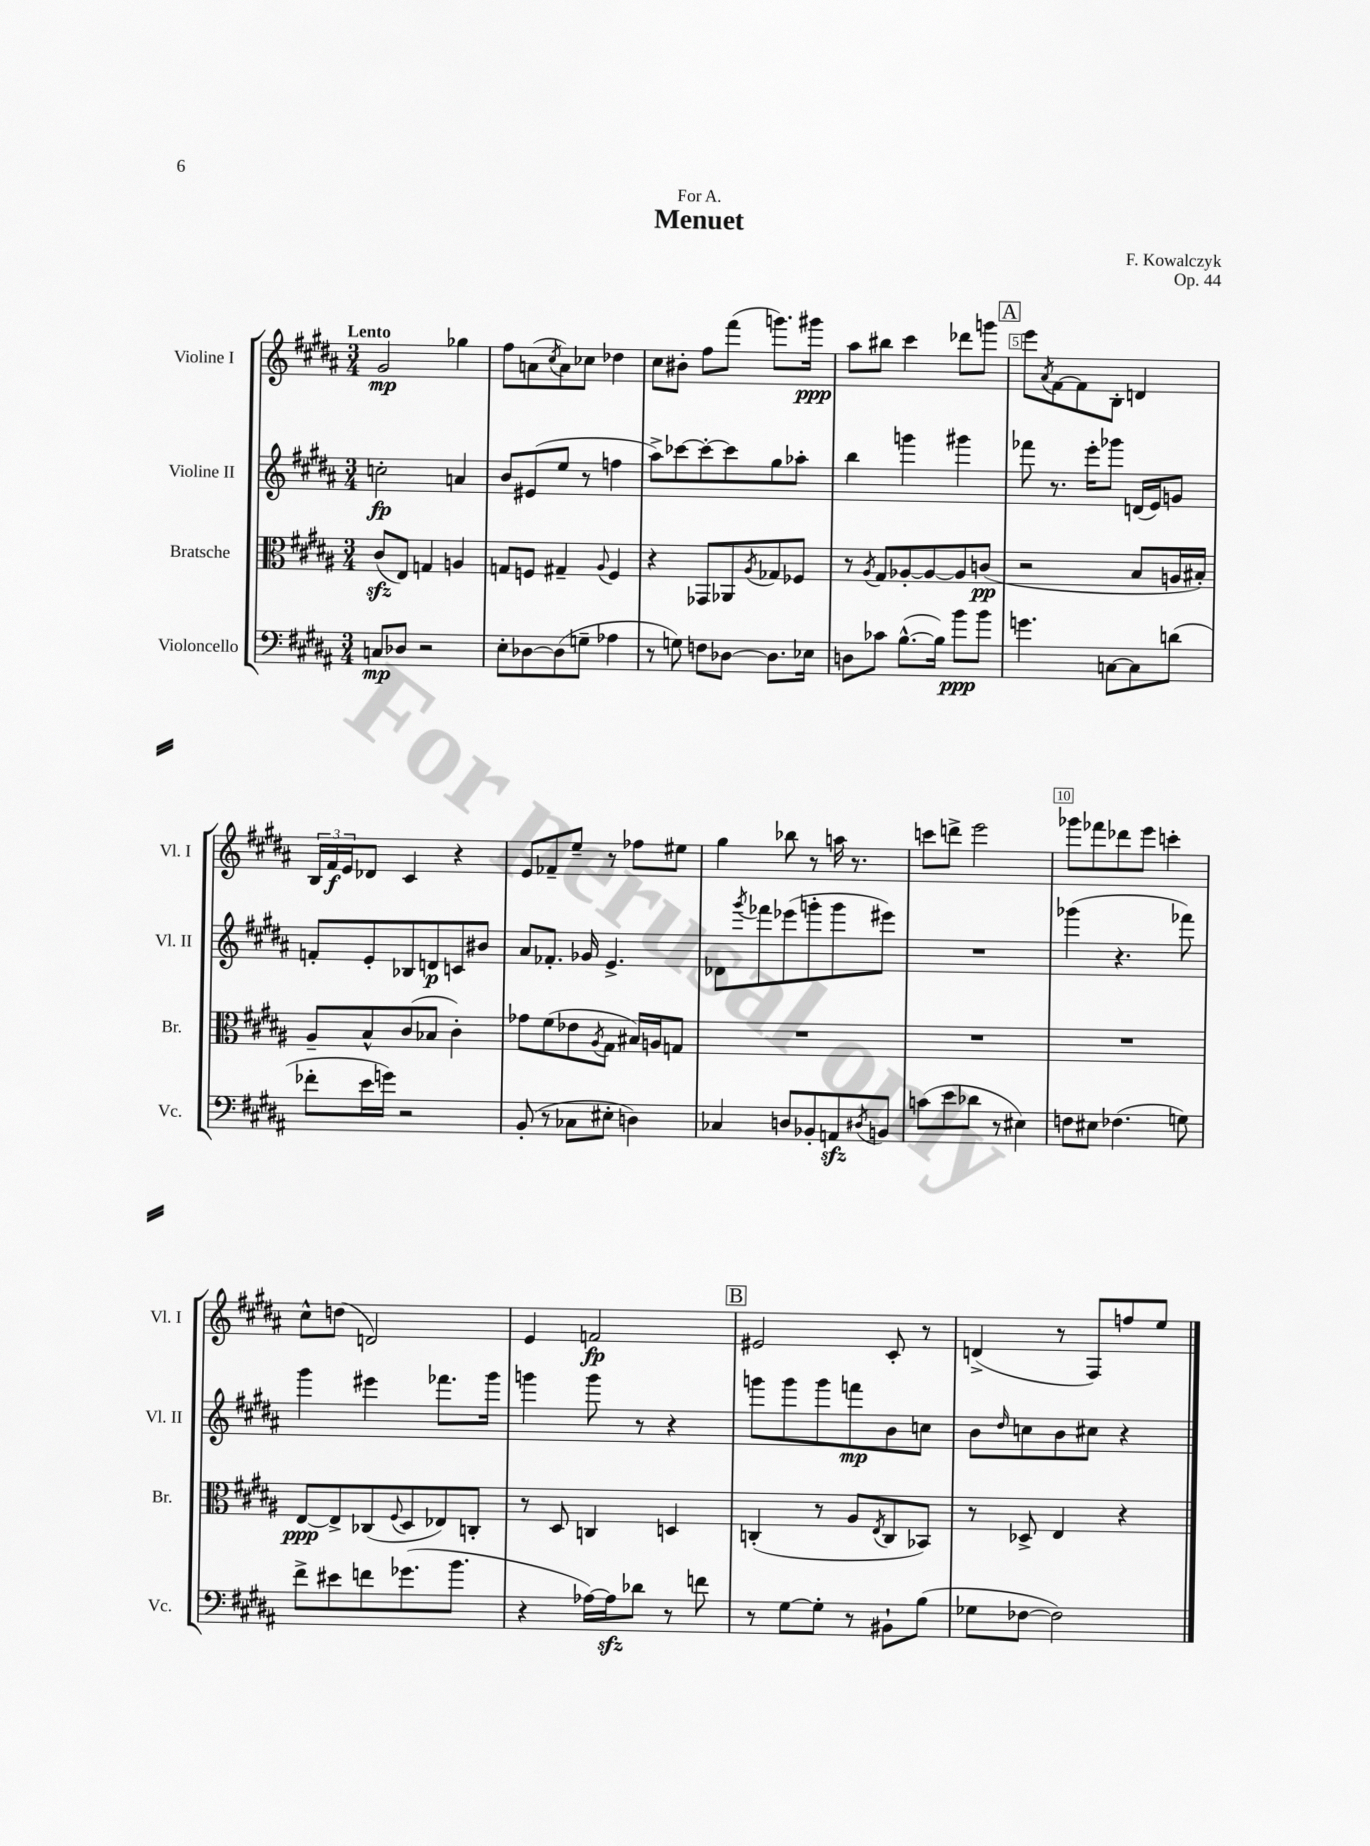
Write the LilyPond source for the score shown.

\header { title = "Menuet" composer = "F. Kowalczyk" dedication = "For A." opus = "Op. 44" }
<<
\new StaffGroup <<
\new Staff = "s0" \with { instrumentName = "Violine I" shortInstrumentName = "Vl. I" } {
    \clef treble \key b \major \numericTimeSignature \time 3/4 \tempo "Lento"
    gis'2\mp ges''4 |
    fis''8 a'8( \acciaccatura { cis''8 } a'8) ces''8 des''4 |
    cis''8 bis'8-. fis''8 fis'''8( g'''8.) gis'''16\ppp |
    ais''8 bis''8 cis'''4 des'''8 g'''8 |
    \mark \markup { \box "A" } e'''8 \acciaccatura { ais'8 } fis'8~ fis'8 b8-. d'4 |
    \tuplet 3/2 { b16 fis'16\f e'16 } des'8 cis'4 r4 |
    e'8 fes'8-- e''8-- r8 fes''8 eis''8 |
    gis''4 bes''8 r8 a''16 r8. |
    c'''8 d'''8-> e'''2 |
    ges'''8 fes'''8 des'''8 e'''8 c'''4-. |
    cis''8-^ d''8( d'2) |
    e'4 f'2\fp |
    \mark \markup { \box "B" } eis'2 cis'8-. r8 |
    d'4->( r8 fis8) f''8 e''8 \bar "|." |
}
\new Staff = "s1" \with { instrumentName = "Violine II" shortInstrumentName = "Vl. II" } {
    \clef treble \key b \major \numericTimeSignature \time 3/4
    c''2-.\fp a'4 |
    b'8 eis'8( e''8 r8 f''4 |
    ais''8->) ces'''8~ ces'''8~-. ces'''8 gis''8 aes''8-. |
    b''4 g'''4 gis'''4 |
    \mark \markup { \box "A" } fes'''8 r8. e'''16-. ges'''8 d'16( e'16) g'8 |
    f'8-. e'8-. bes8 d'8\p c'8 bis'8 |
    ais'8 fes'8.-. ges'16 e'4.-> |
    des'8 \acciaccatura { gis'''8 } fes'''8 ees'''8( g'''8-. g'''8 eis'''8) |
    R2. |
    ges'''4( r4. fes'''8) |
    gis'''4 eis'''4 fes'''8. gis'''16 |
    g'''4 g'''8 r8 r4 |
    \mark \markup { \box "B" } g'''8 g'''8 g'''8 f'''8\mp b'8 c''8 |
    b'8 \grace { dis''16 } c''8 b'8 cis''8 r4 \bar "|." |
}
\new Staff = "s2" \with { instrumentName = "Bratsche" shortInstrumentName = "Br." } {
    \clef alto \key b \major \numericTimeSignature \time 3/4
    cis'8\sfz( e8) g4 a4 |
    g8 f8 gis4-- \appoggiatura { ais8 } f4 |
    r4 ges,8 aes,8 \acciaccatura { ais8 } ges8 fes8 |
    r8 \acciaccatura { ais8 } gis8 aes8~-. aes8~ aes8 c'8\pp( |
    \mark \markup { \box "A" } r2 b8 a16 bis16-.) |
    ais8-- b8-^ cis'8( bes8 cis'4-.) |
    ges'8 fis'8( ees'8 \acciaccatura { ais8 } gis8 bis16) a16 g8 |
    R2. |
    R2. |
    R2. |
    e8~\ppp e8-> ces8( \appoggiatura { fis8 } dis8 ees8) c8-. |
    r8 dis8 c4 d4 |
    \mark \markup { \box "B" } c4-.( r8 ais8 \acciaccatura { e8 } c8 bes,8) |
    r8 des8-> e4 r4 \bar "|." |
}
\new Staff = "s3" \with { instrumentName = "Violoncello" shortInstrumentName = "Vc." } {
    \clef bass \key b \major \numericTimeSignature \time 3/4
    c8\mp des8 r2 |
    e8-. des8~ des8( g8-- aes4 |
    r8 g8) f8 des8~ des8. ees16 |
    d8 ces'8 b8.~-^( b16) b'8\ppp b'8 |
    \mark \markup { \box "A" } g'4. c8~ c8 d'8( |
    fes'8-. e'16 g'16) r2 |
    b,8-.( r8 ces8 eis8-. d4) |
    ces4 d8 bes,8-. a,8\sfz \acciaccatura { dis8 } b,8 |
    c'8( e'8 des'8 r8 eis4) |
    f8 eis8 fes4.( g8) |
    fis'8-> eis'8 f'8 ges'8.( b'8. |
    r4 aes16~) aes16\sfz des'8 r8 f'8 |
    \mark \markup { \box "B" } r8 gis8~ gis8-. r8 bis,8-! b8( |
    ges8 fes8~ fes2) \bar "|." |
}
>>
>>
\layout { \context { \Score \override BarNumber.break-visibility = ##(#f #t #t) barNumberVisibility = #(every-nth-bar-number-visible 5) \override BarNumber.stencil = #(make-stencil-boxer 0.1 0.3 ly:text-interface::print) } }
